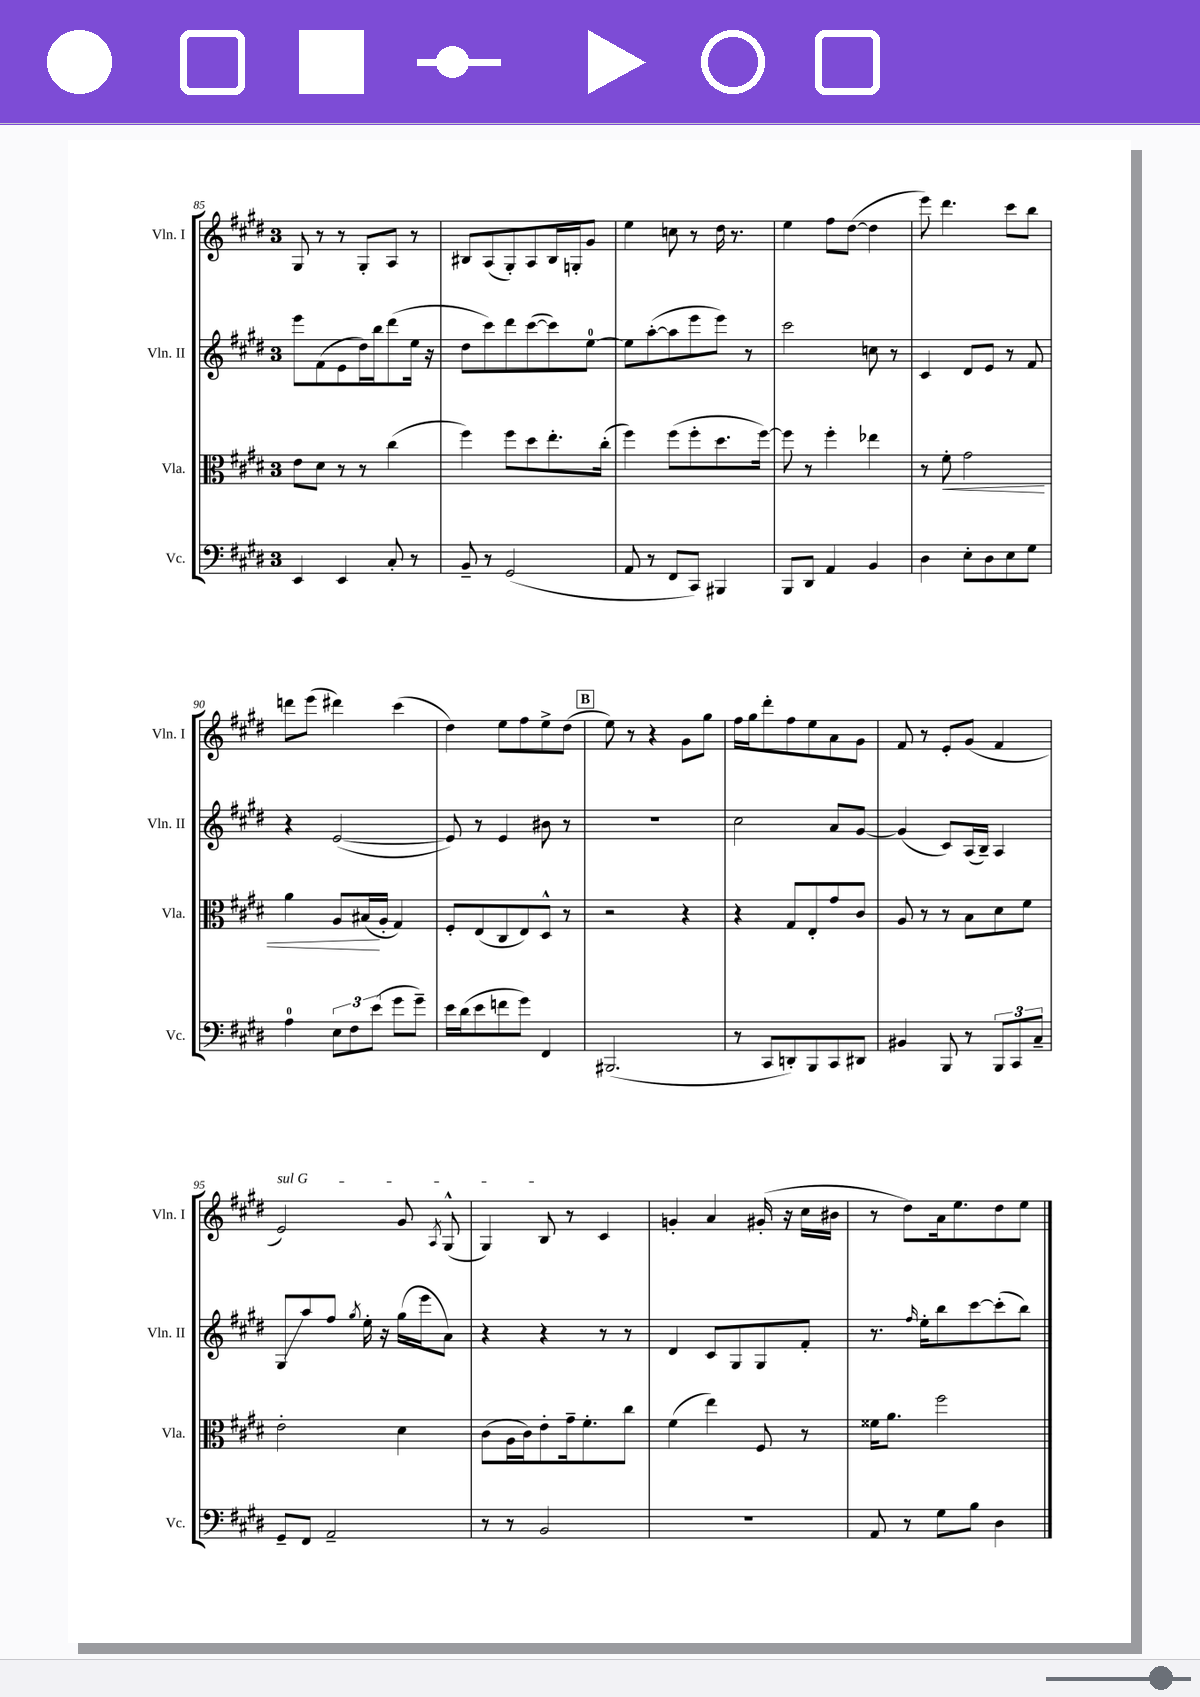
<<
\new StaffGroup <<
\new Staff = "s0" \with { instrumentName = "Vln. I" shortInstrumentName = "Vln. I" } {
    \clef treble \key e \major \once \override Staff.TimeSignature.style = #'single-digit \time 3/4
    \autoBeamOff gis8 r8 r8 gis8[-. a8] r8 |
    bis8[ a8( gis8-.) a8 bis16 g16-. gis'8] |
    e''4 c''8 r8 dis''16 r8. |
    e''4 fis''8[ dis''8]~( dis''4 |
    e'''8) dis'''4. cis'''8[ b''8] |
    d'''8[ e'''8]( dis'''4) cis'''4( |
    dis''4) e''8[ fis''8 e''8-> dis''8]( |
    \mark \markup { \box "B" } e''8) r8 r4 gis'8[ gis''8] |
    fis''16[ gis''16 dis'''8-. fis''8 e''8 a'8 gis'8] |
    fis'8 r8 e'8[-. gis'8]( fis'4 |
    \once \override TextSpanner.bound-details.left.text = \markup { \italic "sul G" } e'2\startTextSpan) gis'8 \acciaccatura { a8 } gis8-^( |
    gis4) b8\stopTextSpan r8 cis'4 |
    g'4-. a'4 gis'16-.( r16 cis''16[ bis'16] |
    r8 dis''8[) a'16 e''8. dis''8 e''8] \bar "|." |
}
\new Staff = "s1" \with { instrumentName = "Vln. II" shortInstrumentName = "Vln. II" } {
    \clef treble \key e \major \once \override Staff.TimeSignature.style = #'single-digit \time 3/4
    \autoBeamOff e'''8[ fis'8( e'8 dis''16) b''16 dis'''8( e''16] r16 |
    dis''8[ cis'''8) dis'''8 cis'''8~( cis'''8) e''8]-0~ |
    e''8[ a''8~-.( a''8 e'''8 e'''8]) r8 |
    cis'''2 c''8 r8 |
    cis'4 dis'8[ e'8] r8 fis'8 |
    r4 e'2~( |
    e'8) r8 e'4 bis'8 r8 |
    \mark \markup { \box "B" } R2. |
    cis''2 a'8[ gis'8]~ |
    gis'4( cis'8[) a16( b16]--) a4 |
    gis8[\glissando a''8 fis''8] \acciaccatura { gis''8 } e''16-. r16 gis''16[( e'''16 a'8]) |
    r4 r4 r8 r8 |
    dis'4 cis'8[ gis8 gis8 fis'8]-. |
    r8. \grace { fis''16 } e''16[-. b''8 cis'''8~ cis'''8-.( b''8]) \bar "|." |
}
\new Staff = "s2" \with { instrumentName = "Vla." shortInstrumentName = "Vla." } {
    \clef alto \key e \major \once \override Staff.TimeSignature.style = #'single-digit \time 3/4
    \autoBeamOff e'8[ dis'8] r8 r8 cis''4( |
    fis''4) fis''8[ dis''8 e''8.-. cis''16]-.( |
    fis''4) fis''8[( fis''8-. dis''8. fis''16]~) |
    fis''8 r8 fis''4-. ees''4 |
    r8 fis'8-.\< gis'2 |
    a'4 a8[ bis16\!( a16]-. gis4) |
    fis8[-. e8( cis8 e8) dis8]-^ r8 |
    \mark \markup { \box "B" } r2 r4 |
    r4 gis8[ e8-. gis'8 cis'8] |
    a8 r8 r8 b8[ dis'8 fis'8] |
    e'2-. dis'4 |
    cis'8[( a16 cis'16) e'8-. gis'16-- fis'8.-. cis''8] |
    fis'4( e''4) fis8 r8 |
    fisis'16[ a'8.] fis''2 \bar "|." |
}
\new Staff = "s3" \with { instrumentName = "Vc." shortInstrumentName = "Vc." } {
    \clef bass \key e \major \once \override Staff.TimeSignature.style = #'single-digit \time 3/4
    \autoBeamOff e,4 e,4 cis8-. r8 |
    b,8-- r8 gis,2( |
    a,8 r8 fis,8[ cis,8]) bis,,4 |
    b,,8[ dis,8] a,4 b,4 |
    dis4 e8[-. dis8 e8 gis8] |
    a4-0 \tuplet 3/2 { e8[ fis8 e'8]( } gis'8[ gis'8]--) |
    e'16[ dis'16( e'8 f'8 gis'8]) fis,4 |
    \mark \markup { \box "B" } bis,,2.( |
    r8 cis,8[ d,8-.) b,,8 cis,8 dis,8] |
    bis,4 b,,8 r8 \tuplet 3/2 { b,,8[ cis,8 cis8]-- } |
    gis,8[-- fis,8] a,2-- |
    r8 r8 b,2 |
    R2. |
    a,8 r8 gis8[ b8] dis4 \bar "|." |
}
>>
>>
\layout { \context { \Score currentBarNumber = #85 } }
